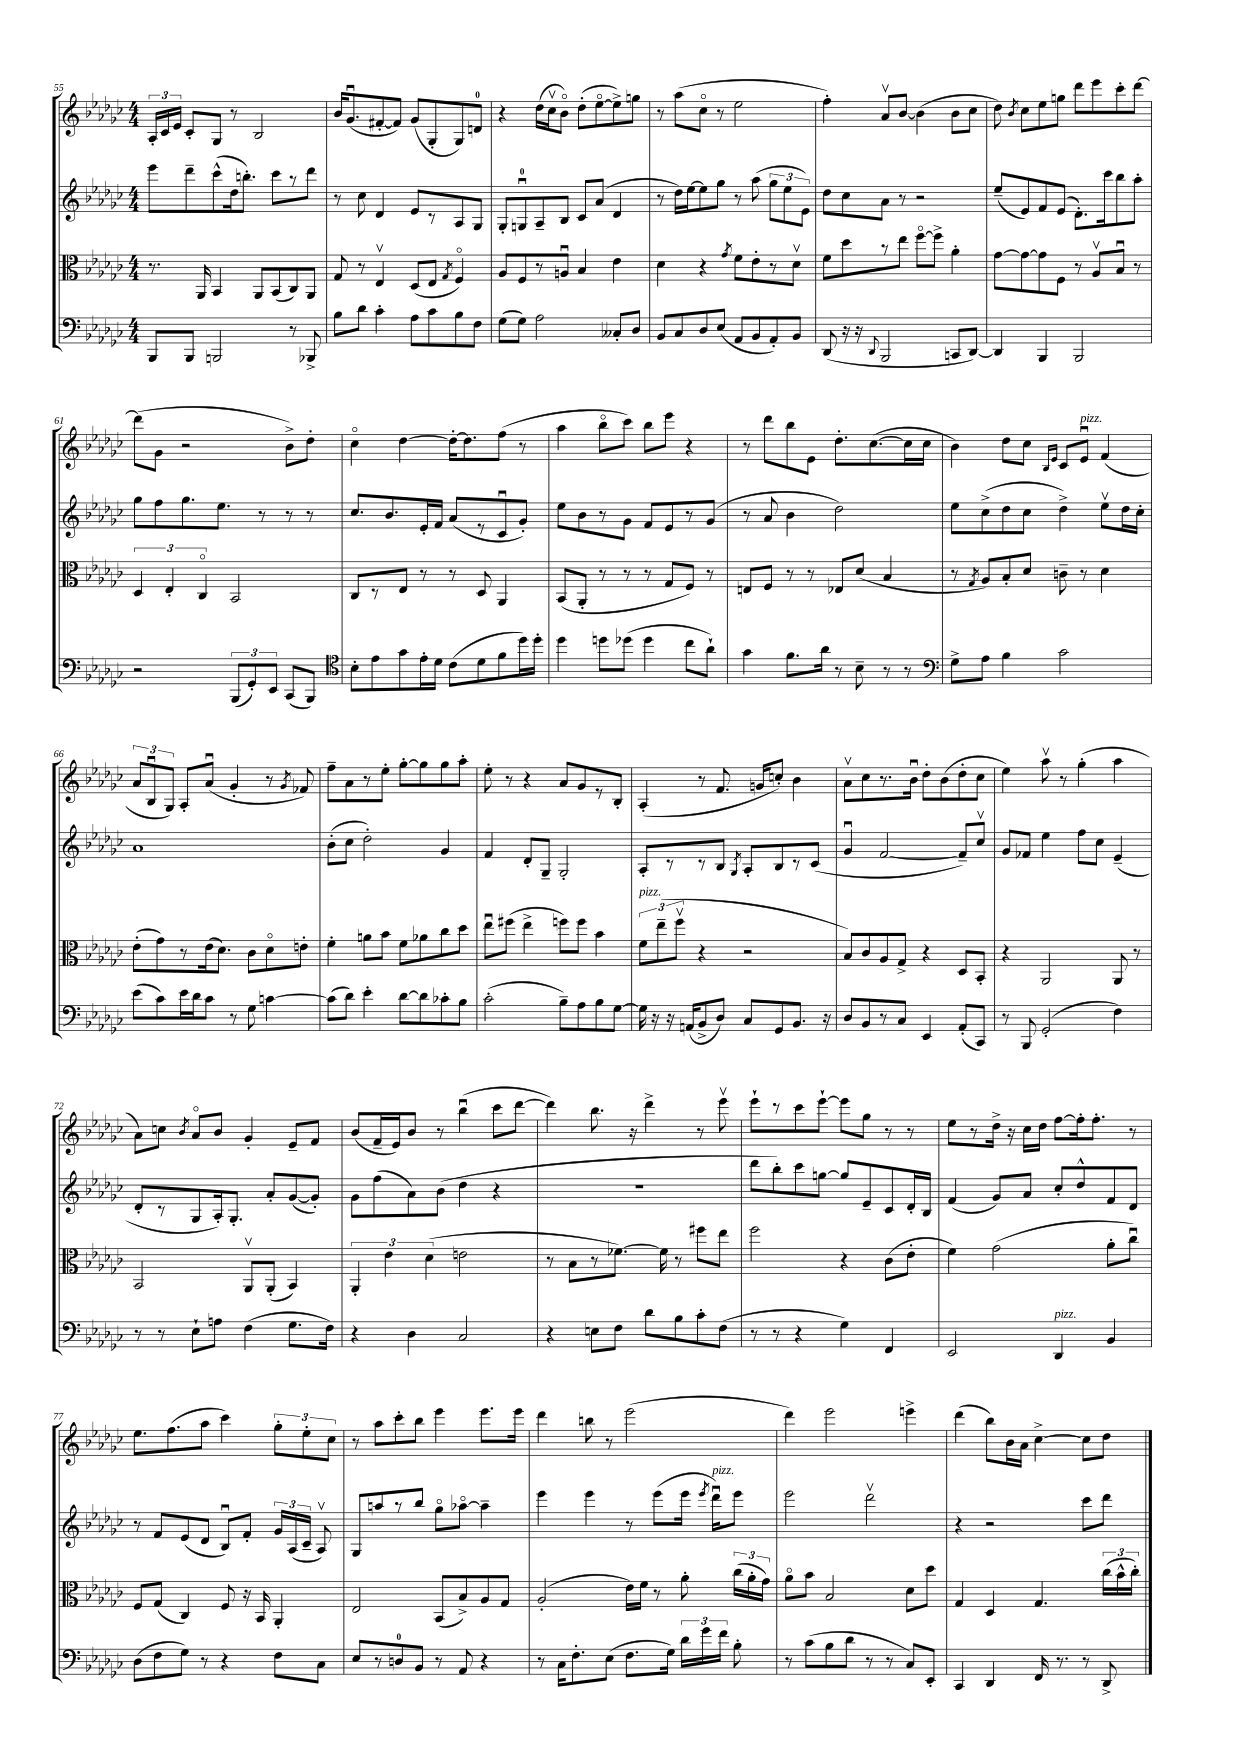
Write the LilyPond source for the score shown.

<<
\new StaffGroup <<
\new Staff = "s0" {
    \clef treble \key ges \major \numericTimeSignature \time 4/4
    \autoBeamOff \tuplet 3/2 { aes16[-. ces'16 ees'16] } ces'8[-. ges8] r8 bes2 |
    bes'16[ ges'8.\downbow( fis'8~-. fis'8]) ges'8[( ges8-. ges8) d'8]-0 |
    r4 des''16[( ces''16\upbow bes'8]\flageolet) des''8[-.( ees''8~\flageolet ees''8->) g''8] |
    r8 aes''8[( ces''8]\flageolet r8 ees''2 |
    f''4-.) aes'8[\upbow bes'8]~ bes'4( bes'8[ ces''8] |
    des''8) \acciaccatura { bes'8 } ces''8[ ees''8 g''8] des'''8[ ees'''8 ces'''8-. des'''8]~ |
    des'''8[( ges'8] r2 bes'8[->) des''8]-. |
    ces''4\flageolet des''4~ des''16[~-. des''8. f''8]( r8 |
    aes''4 bes''8[\flageolet ces'''8]) bes''8[ ees'''8] r4 |
    r8 des'''8[ bes''8 ees'8] des''8.[-. ces''8.~( ces''16 ces''16] |
    bes'4) des''8[ ces''8] \grace { bes16[ ees'16] } ces'8[ ees'8]\downbow^\markup { \italic "pizz." } f'4( |
    \tuplet 3/2 { aes'8[ bes8\downbow ges8]) } aes8[-. aes'8]\downbow( ges'4-. r8 \acciaccatura { ges'8 } fes'8) |
    f''8[-- aes'8 r8 ees''8]-. ges''8[~-. ges''8 ges''8 aes''8]-. |
    ees''8-. r8 r4 aes'8[ ges'8 r8 bes8]-. |
    aes4-.( r8 f'8. g'16[ c''8]-.) bes'4 |
    aes'8[\upbow ces''8 r8. bes'16]\downbow des''8[-. bes'8( des''8-. ces''8] |
    ees''4) aes''8\upbow r8 ges''4-.( aes''4 |
    aes'8[) c''8] \acciaccatura { bes'8 } aes'8[\flageolet bes'8] ges'4-. ees'8[-- f'8] |
    bes'8[( f'16-- ees'16) bes'8] r8 bes''4\downbow( ces'''8[ des'''8]~ |
    des'''4) bes''8. r16 des'''4-> r8 ees'''8\upbow |
    ees'''8[-! r8 ces'''8 ees'''8]~-! ees'''8[ ges''8] r8 r8 |
    ees''8[ r8 des''16]-> r16 ces''16[ des''16] f''8[~ f''16-. f''8.]-. r8 |
    ees''8.[ f''8.( aes''8] ces'''4) \tuplet 3/2 { ges''8[-. ees''8-. ces''8] } |
    r8 aes''8[ ces'''8-. bes''8] ees'''4 ees'''8.[ ees'''16] |
    des'''4 b''8 r8 ees'''2( |
    des'''4) ees'''2 e'''4-> |
    des'''4( bes''8[) bes'16 aes'16] ces''4~-> ces''8[ des''8] \bar "|." |
}
\new Staff = "s1" {
    \clef treble \key ges \major \numericTimeSignature \time 4/4
    \autoBeamOff ees'''8[ des'''8-- ces'''8-^( des''16 b''8.]-.) ces'''8[ r8 des'''8] |
    r8 ces''8 des'4 ees'8[ r8 aes8 ges8] |
    ges8[-. g8-0\downbow aes8-- bes8] ces'8[ aes'8]( des'4 |
    r8 des''16[) ees''16~ ees''8 ges''8] r8 aes''8( \tuplet 3/2 { ges''8[ ees''8 ees'8]) } |
    des''8[ ces''8 aes'8] r8 r2 |
    ees''8[--( ees'8) f'8 ees'8]( des'8.[-.) ces'''16 bes''8 aes''8]-. |
    ges''8[ f''8 ges''8. ees''8.] r8 r8 r8 |
    ces''8.[ bes'8. ees'16-. f'16] aes'8[( r8 ces'8\downbow ges'8]-.) |
    ees''8[ bes'8 r8 ges'8] f'8[ ees'8 r8 ges'8]( |
    r8 aes'8 bes'4 des''2) |
    ees''8[ ces''8->( des''8 ces''8] des''4->) ees''8[\upbow des''16 ces''16]-. |
    aes'1 |
    bes'8[-.( ces''8] des''2-.) ges'4 |
    f'4 des'8[-. ges8]-- ges2-. |
    aes8[-. r8 r8 bes8] \acciaccatura { ges8 } aes8[-. bes8 r8 ces'8]( |
    ges'4\downbow f'2~ f'8[--) ces''8]\upbow |
    ges'8[ fes'8] ees''4 f''8[ ces''8] ees'4--( |
    des'8[-. r8 ges8 aes16-.) ges8.]-. aes'8[-. ges'8~( ges'8]-.) |
    ges'8[ f''8( aes'8) bes'8]( des''4 r4 |
    R1 |
    des'''8[ bes''8-.) ces'''8 g''8]~ g''8[ ees'8-- ces'8 des'16-. bes16] |
    f'4( ges'8[) aes'8] ces''8[-. des''8-^ f'8 des'8] |
    r8 f'8[ ees'8( des'8] bes8[\downbow) f'8]-. \tuplet 3/2 { ges'16[ aes16( ces'16]-- } aes8\upbow) |
    ges8[ a''8 r8 bes''8] ges''8[\flageolet aes''8]~\flageolet aes''4-- |
    ees'''4 ees'''4 r8 ees'''8[( ees'''16] \acciaccatura { ees'''8 } des'''16[\downbow^\markup { \italic "pizz." }) ees'''8] |
    ees'''2 des'''2\upbow |
    r4 r2 ces'''8[ des'''8] \bar "|." |
}
\new Staff = "s2" {
    \clef alto \key ges \major \numericTimeSignature \time 4/4
    \autoBeamOff r8. aes,16 bes,4 aes,8[ bes,8( ces8) aes,8] |
    ges8 r8 ees4\upbow des8[( ees8] \acciaccatura { ges8 } f4\flageolet) |
    aes8[ f8 r8 a8]\downbow bes4 ees'4 |
    des'4 r4 \acciaccatura { ges'8 } f'8[ ees'8-. r8 des'8]\upbow |
    f'8[ des''8 r8 ees''8] f''8[~\flageolet f''8]-> aes'4-. |
    ges'8[~ ges'8~ ges'8 f8] r8 aes8[\upbow bes8]\downbow r8 |
    \tuplet 3/2 { des4 ees4-. ces4\flageolet } bes,2 |
    ces8[ r8 ees8] r8 r8 des8 aes,4 |
    bes,8[( aes,8]-. r8 r8 r8 ges8[ f8]) r8 |
    e8[ f8] r8 r8 ees8[ des'8]( bes4 |
    r8 \acciaccatura { ges8 } aes8[) bes8-. des'8] c'8-- r8 des'4 |
    ees'8[-.( ges'8) r8 ees'16( des'8.]) ces'8[ des'8\flageolet e'8]-. |
    f'4-. a'8[ bes'8] f'8[ aes'8 ces''8 des''8] |
    ees''8[\downbow fis''8]( ees''4-> f''8[) f''8] bes'4 |
    \tuplet 3/2 { f'8[^\markup { \italic "pizz." } ees''8--( f''8]\upbow } r4 r2 |
    bes8[) ces'8 aes8 ges8]-> r4 des8[ bes,8]-. |
    r4 aes,2 aes,8 r8 |
    bes,2 aes,8[\upbow aes,8]-.( bes,4) |
    \tuplet 3/2 { aes,4-. ees'4 des'4( } e'2 |
    r8 bes8[ r8 fes'8.]~) fes'16 r8 fis''8[ ees''8] |
    f''2 r4 ces'8[( ees'8]-. |
    f'4) ges'2( aes'8[-. ces''8]\downbow) |
    f8[ ges8]( ces4) f8 r16 bes,16 aes,4-. |
    ees2 bes,8[( bes8->) aes8 ges8] |
    aes2-.( ees'16[) f'16] r8 aes'8-. \tuplet 3/2 { ces''16[( aes'16-. ges'16]) } |
    aes'8[\flageolet bes'8] bes2 des'8[ des''8] |
    ges4 des4 ges4. \tuplet 3/2 { ces''16[( bes'16-^ ces''16]-.) } \bar "|." |
}
\new Staff = "s3" {
    \clef bass \key ges \major \numericTimeSignature \time 4/4
    \autoBeamOff bes,,8[ bes,,8] b,,2 r8 bes,,8-> |
    bes8[ des'8] ces'4-. aes8[ ces'8 bes8 f8] |
    ges8[( ges8]) aes2 ceses8[-. des8] |
    bes,8[ ces8 des8 ees8]( aes,8[ bes,8 aes,8-.) bes,8] |
    des,8( r16 r16 \appoggiatura { des,8 } bes,,2 c,8[ des,8]~) |
    des,4 bes,,4 bes,,2 |
    r2 \tuplet 3/2 { bes,,8[( ges,8-.) ees,8] } ces,8[( bes,,8]) |
    \clef tenor bes8[-. ees'8 ges'8 ees'16-. des'16] ces'8[( des'8 f'8 des''16) des''16]-. |
    des''4 d''8[ des''8]( des''4 ces''8[ aes'8]-!) |
    ges'4 f'8.[ aes'16] r8 bes8-- r8 r8 |
    \clef bass ges8[-> aes8] bes4 ces'2 |
    ees'8[( ces'8) ees'16 des'16 ces'8] r8 ges8 c'4~ |
    c'8[( des'8]) ees'4-. des'8[~ des'8 ces'8-. bes8] |
    ces'2-.( bes8[--) aes8 bes8 ges8]~ |
    ges16 r16 r16 a,16[( bes,8-> des8]) ces8[ ges,8 bes,8.] r16 |
    des8[ bes,8 r8 ces8] ees,4 aes,8[-.( ces,8]) |
    r8 bes,,8 ges,2-.( f4) |
    r8 r8 ees8[-! a8] f4( ges8.[ f16]) |
    r4 des4 ces2 |
    r4 e8[ f8] des'8[ bes8 ces'8-. f8]( |
    r8 r8 r4 ges4) f,4 |
    ees,2 des,4^\markup { \italic "pizz." } bes,4 |
    des8[( f8 ges8]) r8 r4 f8[ ces8] |
    ees8[ r8 d8-0 bes,8] r8 aes,8 r4 |
    r8 ces16[ f8.-. ees8]( f8.[ ges16]) \tuplet 3/2 { des'16[ ges'16 f'16] } bes8-. |
    r8 ces'8[( bes8 des'8] r8 r8 ces8[) ees,8]-. |
    ces,4 des,4 f,16 r8. r8 des,8-> \bar "|." |
}
>>
>>
\layout { \context { \Score currentBarNumber = #55 } }
